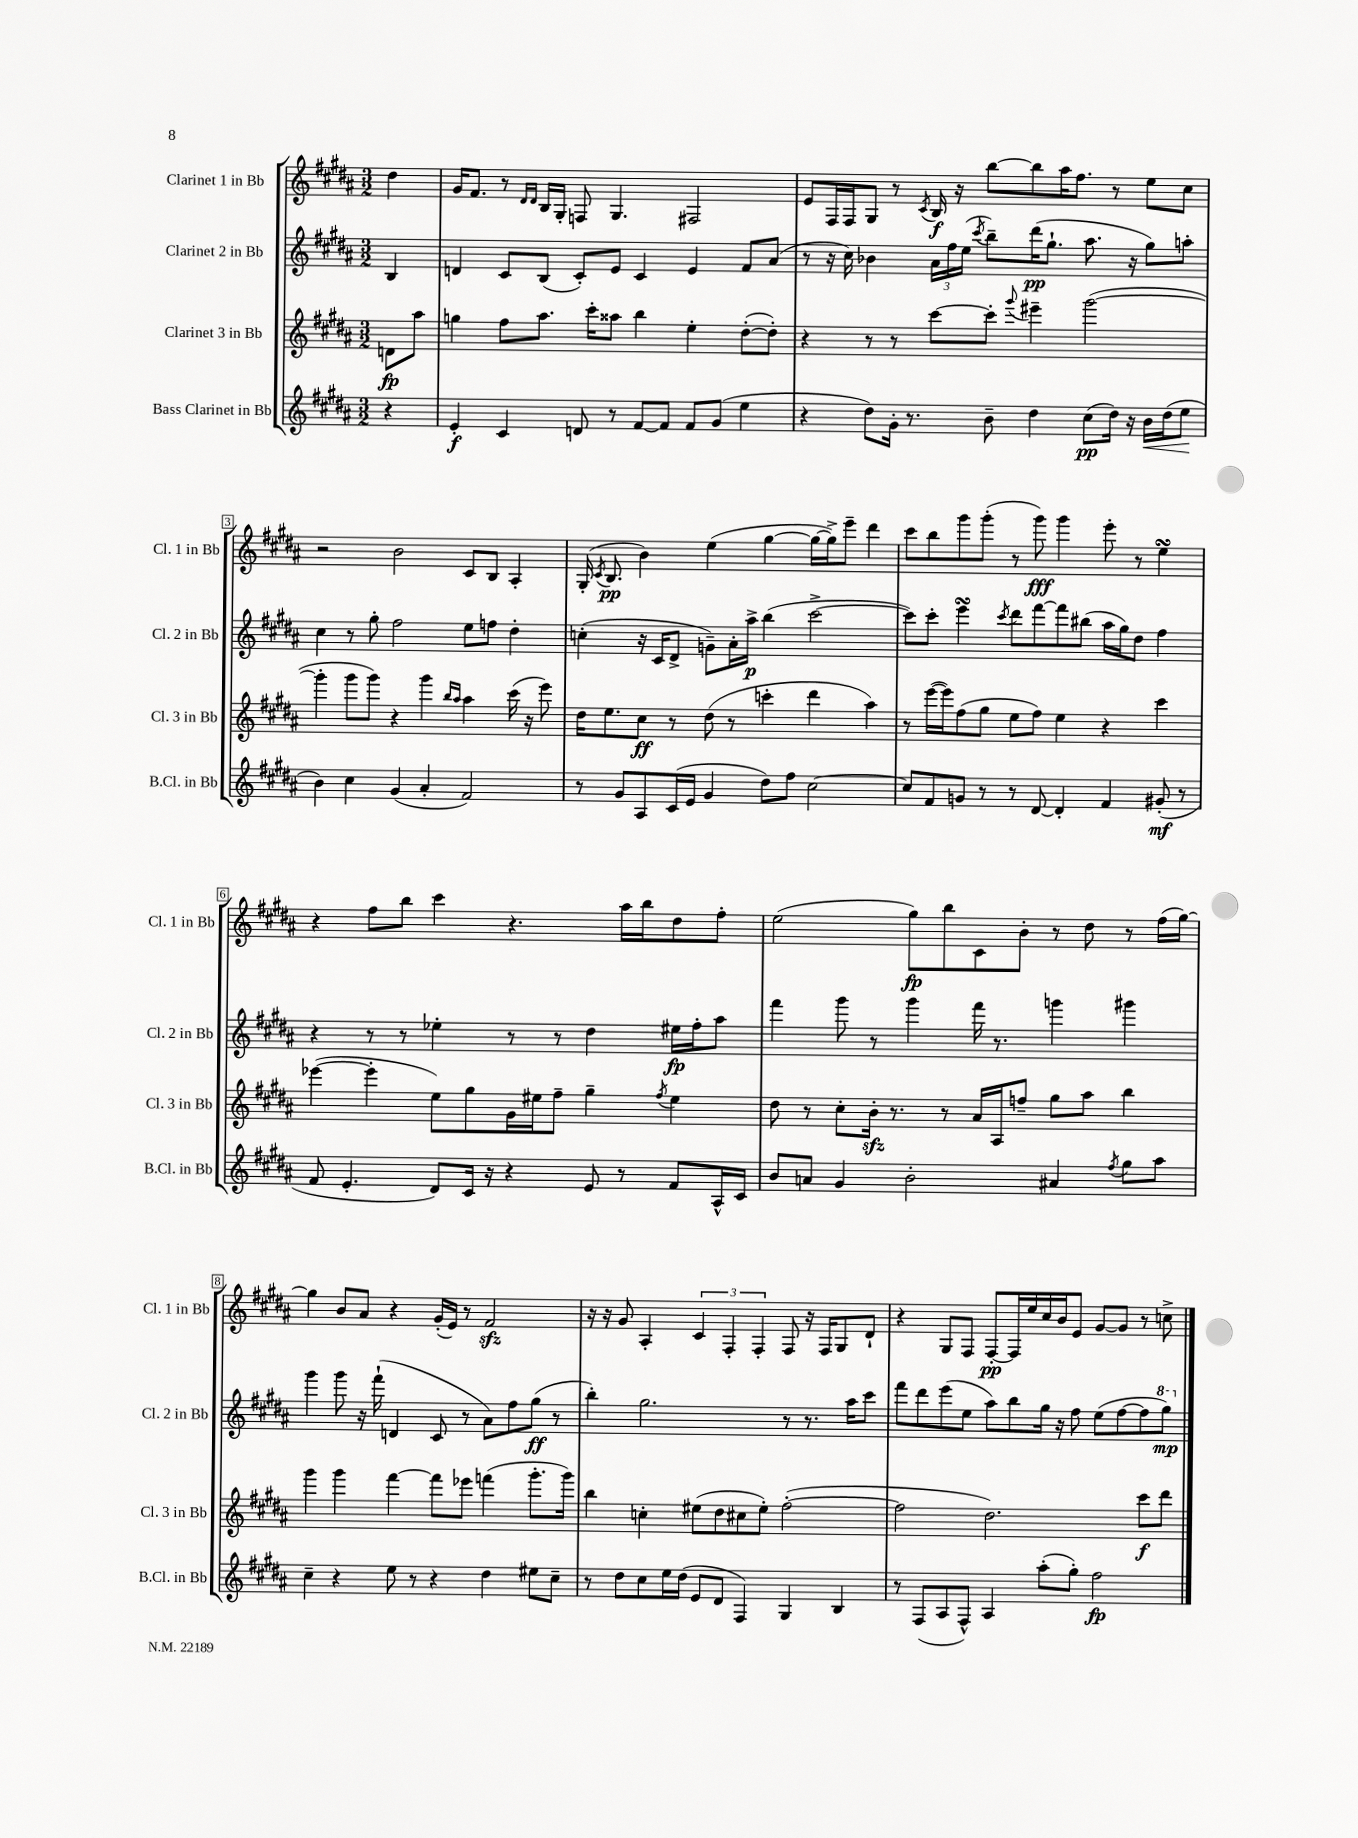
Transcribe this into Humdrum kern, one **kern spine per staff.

**kern	**dynam	**kern	**dynam	**kern	**dynam	**kern	**dynam
*part4	*part4	*part3	*part3	*part2	*part2	*part1	*part1
*staff4	*staff4	*staff3	*staff3	*staff2	*staff2	*staff1	*staff1
*I"Bass Clarinet in Bb	*	*I"Clarinet 3 in Bb	*	*I"Clarinet 2 in Bb	*	*I"Clarinet 1 in Bb	*
*I'B.Cl. in Bb	*	*I'Cl. 3 in Bb	*	*I'Cl. 2 in Bb	*	*I'Cl. 1 in Bb	*
*clefG2	*	*clefG2	*	*clefG2	*	*clefG2	*
*k[f#c#g#d#a#]	*	*k[f#c#g#d#a#]	*	*k[f#c#g#d#a#]	*	*k[f#c#g#d#a#]	*
*M3/2	*	*M3/2	*	*M3/2	*	*M3/2	*
=	=	=	=	=	=	=	=
4r	.	8dn\L	fp	4B/	.	4dd#\	.
.	.	8aa#\J	.	.	.	.	.
=1	=1	=1	=1	=1	=1	=1	=1
4e'/	f	4ggn\	.	4dn/	.	16g#/KL	.
.	.	.	.	.	.	8.f#/J	.
4c#/	.	8ff#\L	.	8c#/L	.	8r	.
.	.	.	.	.	.	16qqd#/LL	.
.	.	.	.	.	.	16qqd#/JJ	.
.	.	8.aa#\J	.	(8B/J	.	16B/LL	.
.	.	.	.	.	.	16G#'/JJ	.
8dn/	.	.	.	8c#'/L)	.	8Fn/	.
.	.	16ccc#'\KL	.	.	.	.	.
8r	.	8aa##X\J	.	8e/J	.	4.G#/	.
[8f#/L	.	4bb\	.	4c#/	.	.	.
8f#/J]	.	.	.	.	.	.	.
8f#/L	.	4ee'\	.	4e/	.	2F#X/	.
(8g#/J	.	.	.	.	.	.	.
4ee\	.	([8dd#'\L	.	8f#/L	.	.	.
.	.	8dd#'\J])	.	(8a#/J	.	.	.
=2	=2	=2	=2	=2	=2	=2	=2
4r	.	4r	.	8r	.	8e/L	.
.	.	.	.	16r	.	16F#/L	.
.	.	.	.	16cc#\)	.	16F#/J	.
8dd#\L)	.	8r	.	4b-X\	.	8G#/J	.
16g#'\Jk	.	8r	.	.	.	8r	.
8.r	.	.	.	.	.	.	.
.	.	.	.	.	.	8qc#/	.
.	.	[8ccc#\L	.	24a#\LL	.	16B/	f
.	.	.	.	24ff#\	.	.	.
.	.	.	.	.	.	16r	.
.	.	.	.	(24ee\JJ	.	.	.
.	.	.	.	8qccc#/	.	.	.
8b~\	.	8ccc#'\J]	.	8bb~\L)	.	[8bb\L	.
.	.	8qqggg#/	.	.	.	.	.
4dd#\	.	4eee#X~\	.	(16ddd#\K	pp	8bb\]	.
.	.	.	.	8.gg#`\J	.	.	.
.	.	.	.	.	.	16aa#\K	.
.	.	.	.	.	.	8.ff#\J	.
(8cc#\L	pp	([2ggg#\	.	8.aa#\	.	.	.
16dd#\Jk)	.	.	.	.	.	8r	.
16r	.	.	.	16r	.	.	.
!	!LO:HP:b	!	!	!	!	!	!
16b\LL	<	.	.	8gg#\L)	.	8ee\L	.
(16dd#\J	.	.	.	.	.	.	.
8ee\J	.	.	.	8aan'\J	.	8cc#\J	.
.	[	.	.	.	.	.	.
!!LO:LB:g=z
=3	=3	=3	=3	=3	=3	=3	=3
4b\)	.	4ggg#'\]	.	4cc#\	.	2r	.
4cc#\	.	8ggg#\L	.	8r	.	.	.
.	.	8ggg#\J)	.	8gg#'\	.	.	.
(4g#/	.	4r	.	2ff#\	.	2b\	.
4a#'/	.	4ggg#\	.	.	.	.	.
.	.	16qqbb/LL	.	.	.	.	.
.	.	16qqaa#/JJ	.	.	.	.	.
2f#/)	.	4aa#\	.	8ee\L	.	8c#/L	.
.	.	.	.	8ffn\J	.	8B/J	.
.	.	(16ccc#\	.	4dd#'\	.	4A#'/	.
.	.	16r	.	.	.	.	.
.	.	8eee\)	.	.	.	.	.
=4	=4	=4	=4	=4	=4	=4	=4
8r	.	16dd#\KL	.	(4ccn'\	.	(16G#'/	.
.	.	.	.	.	.	8qc#/	.
.	.	8.ee\	.	.	.	8.B/	pp
8g#/L	.	.	.	.	.	.	.
8A#/	.	8cc#\J	ff	16r	.	4b\)	.
.	.	.	.	16c#/KL	.	.	.
(16c#/L	.	8r	.	8d#^/J	.	.	.
16e/JJ	.	.	.	.	.	.	.
4g#/	.	(8dd#\	.	8gn~\L)	.	(4ee\	.
.	.	8r	.	16a#'\L	.	.	.
.	.	.	.	16aa#^\JJ	p	.	.
8dd#\L)	.	4cccn'\	.	(4bb\	.	[4gg#\	.
8ff#\J	.	.	.	.	.	.	.
[2cc#\	.	4ddd#\	.	[2ccc#^\	.	16gg#\LL_	.
.	.	.	.	.	.	16gg#^\J])	.
.	.	.	.	.	.	8eee~\J	.
.	.	4aa#\)	.	.	.	4ddd#\	.
=5	=5	=5	=5	=5	=5	=5	=5
8cc#/L]	.	8r	.	8ccc#\L])	.	8ccc#\L	.
8f#/	.	([16eee\LL	.	8ccc#'\J	.	8bb\	.
.	.	16eee\J])	.	.	.	.	.
8gn/J	.	(8ff#\	.	4eeesSSs\	.	8ggg#\	.
8r	.	8gg#\J	.	.	.	(8ggg#'\J	.
.	.	.	.	8qccc#/	.	.	.
8r	.	8ee\L	.	8ddd#\L	.	8r	.
[8d#/	.	8ff#\J)	.	[8fff#\	.	8ggg#\)	fff
4d#'/]	.	4ee\	.	8fff#\]	.	4ggg#\	.
.	.	.	.	(8bb#X\J	.	.	.
4f#/	.	4r	.	16aa#\LL	.	8eee'\	.
.	.	.	.	16gg#\J)	.	.	.
.	.	.	.	8dd#\J	.	8r	.
(8g#X'/	mf	4ccc#\	.	4ff#\	.	4eesSSs\	.
8r	.	.	.	.	.	.	.
!!LO:LB:g=z
=6	=6	=6	=6	=6	=6	=6	=6
8f#/	.	([4eee-X\	.	4r	.	4r	.
4.e'/	.	.	.	.	.	.	.
.	.	4eee-'\]	.	8r	.	8ff#\L	.
.	.	.	.	8r	.	8bb\J	.
8d#/L)	.	8ee\L)	.	4ee-X'\	.	4ccc#\	.
16c#/Jk	.	8gg#\	.	.	.	.	.
16r	.	.	.	.	.	.	.
4r	.	16g#\L	.	8r	.	4.r	.
.	.	16ee#X\J	.	.	.	.	.
.	.	8ff#~\J	.	8r	.	.	.
8e/	.	4gg#~\	.	4dd#\	.	.	.
8r	.	.	.	.	.	16aa#\LL	.
.	.	.	.	.	.	16bb\J	.
.	.	8qff#/	.	.	.	.	.
8f#/L	.	4ee#\	.	16ee#X\LL	fp	8dd#\	.
.	.	.	.	16ff#'\J	.	.	.
16A#^^/L	.	.	.	8aa#\J	.	8ff#'\J	.
16c#/JJ	.	.	.	.	.	.	.
=7	=7	=7	=7	=7	=7	=7	=7
8b/L	.	8dd#\	.	4fff#\	.	(2ee\	.
8an/J	.	8r	.	.	.	.	.
4g#/	.	8cc#'\L	.	8ggg#\	.	.	.
.	.	16bzz'\Jk	.	8r	.	.	.
.	.	8.r	.	.	.	.	.
2b'\	.	.	.	4ggg#\	.	8gg#\L)	fp
.	.	8r	.	.	.	8bb\	.
.	.	16a#/LL	.	16fff#\	.	8c#\	.
.	.	16A#/J	.	8.r	.	.	.
.	.	8ffn~/J	.	.	.	8b'\J	.
4a#X/	.	8gg#\L	.	4gggn\	.	8r	.
.	.	8aa#\J	.	.	.	8dd#\	.
8qff#/	.	.	.	.	.	.	.
8gg#\L	.	4bb\	.	4ggg#X\	.	8r	.
8aa#\J	.	.	.	.	.	(16ff#\LL	.
.	.	.	.	.	.	[16gg#\JJ)	.
!!LO:LB:g=z
=8	=8	=8	=8	=8	=8	=8	=8
4cc#~\	.	4ggg#\	.	4ggg#\	.	4gg#\]	.
4r	.	4ggg#\	.	8ggg#\	.	8b/L	.
.	.	.	.	16r	.	8a#/J	.
.	.	.	.	(16fff#`\	.	.	.
8ee\	.	[4fff#\	.	4dn/	.	4r	.
8r	.	.	.	.	.	.	.
4r	.	8fff#\L]	.	8c#/	.	(16g#'/LL	.
.	.	.	.	.	.	16e/JJ)	.
.	.	8eee-X\J	.	8r	.	8r	.
4dd#\	.	(4fffn\	.	8a#\L)	.	2f#zz/	.
.	.	.	.	8ff#\	.	.	.
8ee#X\L	.	8.ggg#'\L	.	(8gg#\J	ff	.	.
8cc#~\J	.	.	.	8r	.	.	.
.	.	16ggg#\Jk)	.	.	.	.	.
=9	=9	=9	=9	=9	=9	=9	=9
8r	.	4bb\	.	4bb'\)	.	16r	.
.	.	.	.	.	.	16r	.
8dd#\L	.	.	.	.	.	8g#/	.
8cc#\	.	4ccn'\	.	2.gg#\	.	4A#'/	.
16ee\L	.	.	.	.	.	.	.
(16dd#\JJ	.	.	.	.	.	.	.
8e/L	.	(8ee#X\L	.	.	.	6c#/	.
8d#/J	.	8dd#\	.	.	.	.	.
.	.	.	.	.	.	6F#'/	.
4F#/)	.	8cc#X\	.	.	.	.	.
.	.	.	.	.	.	6F#'/	.
.	.	8ee#'\J)	.	.	.	.	.
4G#/	.	([2ff#'\	.	8r	.	8F#/	.
.	.	.	.	8.r	.	16r	.
.	.	.	.	.	.	16F#/KL	.
4B/	.	.	.	.	.	8G#/	.
.	.	.	.	16aa#\KL	.	.	.
.	.	.	.	8ccc#\J	.	8d#`/J	.
=10	=10	=10	=10	=10	=10	=10	=10
8r	.	2ff#\]	.	8fff#\L	.	4r	.
(8F#/L	.	.	.	8ddd#\	.	.	.
8A#/	.	.	.	(8eee\	.	8G#/L	.
8F#^^/J)	.	.	.	8ee\J	.	8F#/J	.
4A#/	.	2.dd#\)	.	8aa#\L)	.	[8F#'/L	pp
.	.	.	.	8bb\	.	16F#/L]	.
.	.	.	.	.	.	16ee/	.
(8aa#'\L	.	.	.	16gg#\Jk	.	16cc#/	.
.	.	.	.	16r	.	16b/J	.
8gg#'\J)	.	.	.	8ff#\	.	8e/J	.
2ff#\	fp	.	.	(8ee\L	.	[8g#/L	.
.	.	.	.	[8ff#\	.	8g#/J]	.
.	.	8ccc#\L	f	8ff#\]	.	8r	.
*	*	*	*	*8va	*	*	*
.	.	8ddd#\J	.	8ggg#\J)	mp	8ccn^\	.
*	*	*	*	*X8va	*	*	*
==	==	==	==	==	==	==	==
*-	*-	*-	*-	*-	*-	*-	*-
